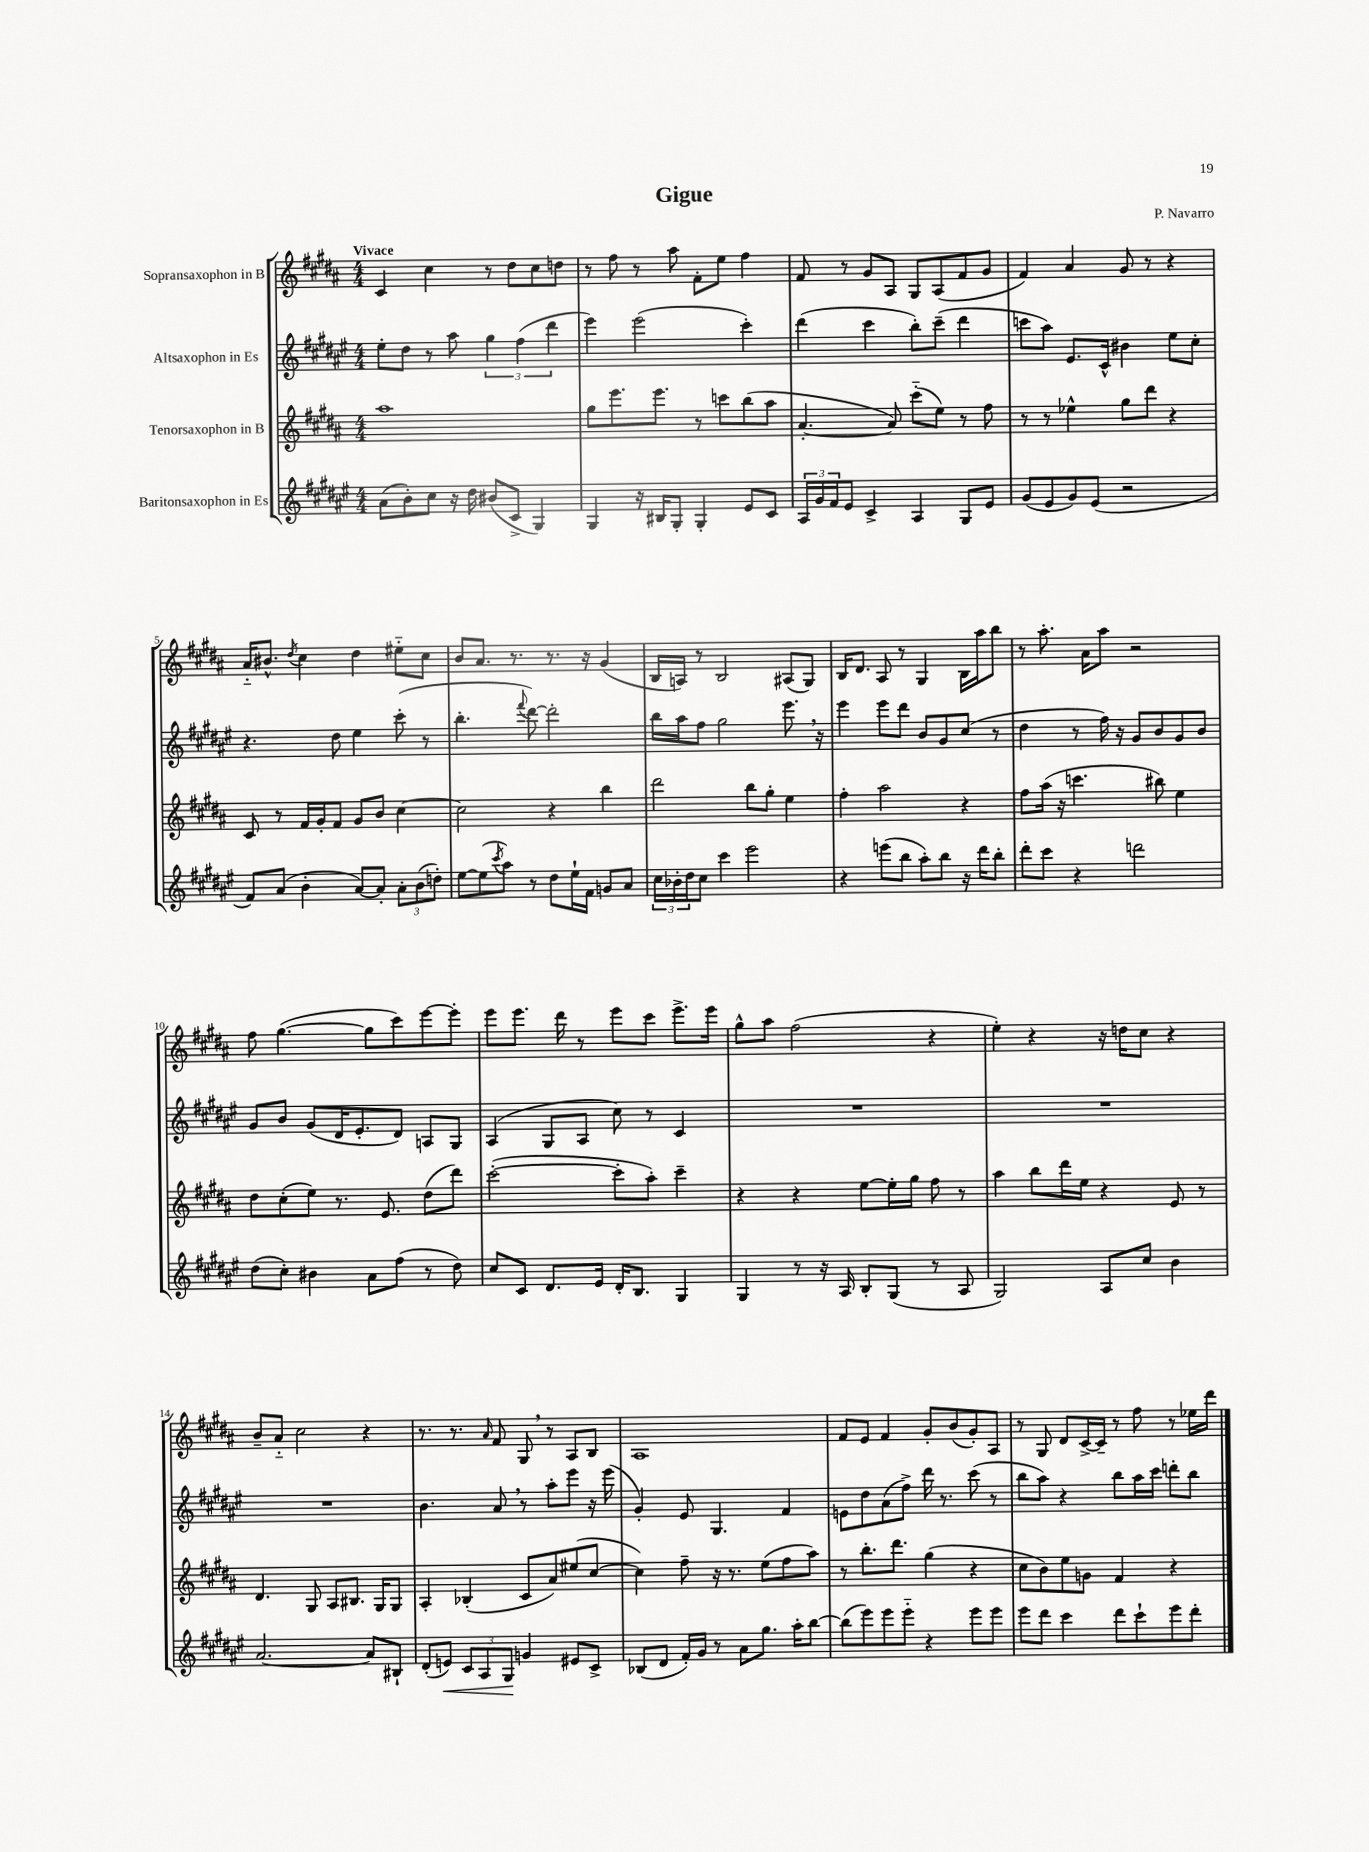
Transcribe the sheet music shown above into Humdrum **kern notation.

**kern	**dynam	**kern	**kern	**kern
*part4	*part4	*part3	*part2	*part1
*staff4	*staff4	*staff3	*staff2	*staff1
*I"Baritonsaxophon in Es	*	*I"Tenorsaxophon in B	*I"Altsaxophon in Es	*I"Sopransaxophon in B
*clefG2	*	*clefG2	*clefG2	*clefG2
*k[f#c#g#d#a#e#]	*	*k[f#c#g#d#a#]	*k[f#c#g#d#a#e#]	*k[f#c#g#d#a#]
*M4/4	*	*M4/4	*M4/4	*M4/4
=1	=1	=1	=1	=1
!	!	!	!	!LO:TX:a:B:t=Vivace
(8a#\L	.	1aa#	8ee#'\L	4c#/
8b'\)	.	.	8dd#\J	.
8cc#\J	.	.	8r	4cc#\
16r	.	.	8aa#\	.
16dd#\	.	.	.	.
(8b#X/L	.	.	6gg#\	8r
8c#^/J	.	.	.	8dd#\L
.	.	.	(6ff#\	.
4G#/)	.	.	.	8cc#\
.	.	.	6ddd#\	.
.	.	.	.	8ddn\J
=2	=2	=2	=2	=2
4G#/	.	8gg#\L	4eee#\)	8r
.	.	8.eee\	.	8ff#\
16r	.	.	(2eee#\	8r
16B#X/KL	.	8.eee\J	.	.
8G#'/J	.	.	.	8aa#\
4G#'/	.	8r	.	8f#'\L
.	.	8cccn\L	.	8ee\J
8e#/L	.	(8bb\	4ccc#'\)	4ff#\
8c#/J	.	8aa#\J	.	.
=3	=3	=3	=3	=3
24A#/LL	.	[4.a#'/	(4ddd#\	8f#/
24g#/	.	.	.	.
24f#/J	.	.	.	.
8e#/J	.	.	.	8r
4c#^/	.	.	4ccc#\	8g#/L
.	.	8a#/])	.	8A#/J
4A#/	.	(8ccc#\L	8bb'\L)	8G#/L
.	.	8ee\J)	(8ccc#~\J	(8A#/
8G#/L	.	8r	4ddd#\	8f#/
8e#/J	.	8ff#\	.	8g#/J
=4	=4	=4	=4	=4
(8g#/L	.	8r	8cccn\L	4f#/)
8e#/	.	8r	8aa#\J)	.
8g#/)	.	4ee-X^^\	8.e#/L	4a#/
(8e#/J	.	.	.	.
.	.	.	16c#^^/Jk	.
2r	.	8gg#\L	4b#X\	8g#/
.	.	8ddd#\J	.	8r
.	.	4r	8ee#\L	4r
.	.	.	8cc#'\J	.
!!LO:LB:g=z
=5	=5	=5	=5	=5
8f#/L)	.	8c#/	4.r	16a#/KL
.	.	.	.	8.b#X^^/J
(8a#/J	.	8r	.	.
.	.	.	.	8qdd#/
4b'\	.	16f#/LL	.	4cc#\
.	.	16g#'/J	.	.
.	.	8f#/J	8dd#\	.
[8a#/L)	.	8g#/L	4ee#\	4dd#\
8a#'/J]	.	8b/J	.	.
12a#'\L	.	[4cc#\	(8ccc#'\	8ee#X\L
(12b\	.	.	.	.
.	.	.	8r	8cc#\J
12ddn'\J)	.	.	.	.
=6	=6	=6	=6	=6
[8ee#\L	.	2cc#\]	4.bb'\	8b/L
(8ee#\]	.	.	.	8.a#/J
8qccc#/	.	.	.	.
8aa#\J)	.	.	.	.
.	.	.	.	8.r
.	.	.	8qqfff#/	.
8r	.	.	[8ddd#\)	.
8dd#\L	.	4r	2ddd#'\]	8.r
16ee#`\L	.	.	.	.
16f#\JJ	.	.	.	16r
8gn/L	.	4bb\	.	(4g#/
8a#/J	.	.	.	.
=7	=7	=7	=7	=7
24cc#\LL	.	2ddd#\	16bb\LL	16B/LL
24b-X'\	.	.	.	.
.	.	.	16aa#\J	16An/JJ)
24dd#\J	.	.	.	.
8cc#\J	.	.	8ff#\J	8r
4ccc#\	.	.	2gg#\	2B/
2eee#\	.	8bb\L	.	.
.	.	8gg#'\J	.	.
.	.	4ee\	8.eee#,\	(8A#X/L
.	.	.	.	8G#/J)
.	.	.	16r	.
=8	=8	=8	=8	=8
4r	.	4ff#'\	4eee#\	16B/KL
.	.	.	.	8.d#/J
(8eeen\L	.	2aa#\	8eee#\L	8A#/
8bb\J	.	.	8ddd#\J	8r
8aa#'\L)	.	.	8b/L	4G#/
8bb\J	.	.	8g#/	.
16r	.	4r	(8cc#/J	16B\LL
16ddd#\KL	.	.	.	16aa#\J
8bb'\J	.	.	8r	8bb\J
=9	=9	=9	=9	=9
8ddd#'\L	.	8ff#\L	4dd#\	8r
8ccc#\J	.	(16aa#\Jk	.	8.aa#'\
.	.	16r	.	.
4r	.	4.cccn\	8r	.
.	.	.	.	16a#\KL
.	.	.	16ff#\)	8aa#\J
.	.	.	16r	.
2dddn\	.	.	8g#/L	2r
.	.	8bb#X\)	8b/	.
.	.	4ee\	8g#/	.
.	.	.	8b/J	.
!!LO:LB:g=z
=10	=10	=10	=10	=10
(8dd#\L	.	8dd#\L	8g#/L	8ff#\
8cc#'\J)	.	(8cc#'\	8b/J	([4.gg#\
4b#X\	.	8ee\J)	(8g#/L	.
.	.	8.r	16d#/K	.
.	.	.	8.e#'/	.
8a#\L	.	.	.	8gg#\L]
.	.	8.e/	.	.
(8ff#\J	.	.	8d#/J)	8ccc#\)
8r	.	(8dd#\L	8An/L	[8eee\
8dd#\)	.	8ddd#\J)	8G#/J	8eee'\J]
=11	=11	=11	=11	=11
8cc#/L	.	([2ccc#'\	(4A#/	8eee\L
8c#/J	.	.	.	8.eee\J
8.d#/L	.	.	8G#/L	.
.	.	.	.	16ddd#\
.	.	.	8A#/J	8r
16e#/Jk	.	.	.	.
16d#'/KL	.	8ccc#'\L]	8cc#\)	8eee\L
8.B/J	.	.	.	.
.	.	8aa#'\J)	8r	8ccc#\J
4G#/	.	4ccc#~\	4c#/	8.eee^\L
.	.	.	.	16eee\Jk
=12	=12	=12	=12	=12
4G#/	.	4r	1r	8gg#^^\L
.	.	.	.	8aa#\J
8r	.	4r	.	(2ff#\
16r	.	.	.	.
16A#/	.	.	.	.
8B'/L	.	[8ee\L	.	.
(8G#/J	.	16ee'\L]	.	.
.	.	16gg#\JJ	.	.
8r	.	8ff#\	.	4r
8A#/	.	8r	.	.
=13	=13	=13	=13	=13
2G#/)	.	4aa#\	1r	4ee'\)
.	.	8bb\L	.	4r
.	.	16ddd#\L	.	.
.	.	16ee\JJ	.	.
8A#/L	.	4r	.	16r
.	.	.	.	16ddn\KL
8cc#/J	.	.	.	8cc#\J
4b\	.	8e/	.	4r
.	.	8r	.	.
!!LO:LB:g=z
=14	=14	=14	=14	=14
[2.a#/	.	4.d#/	1r	8b~/L
.	.	.	.	8a#/J
.	.	.	.	2cc#\
.	.	8G#/	.	.
.	.	8A#/L	.	.
.	.	8.B#X/J	.	.
8a#/L]	.	.	.	4r
.	.	16G#/KL	.	.
8B#X`/J	.	8G#/J	.	.
=15	=15	=15	=15	=15
(8d#'/L	.	4A#'/	4.b\	8.r
!	!LO:HP:b	!	!	!
8en/J)	<	.	.	.
.	.	.	.	8.r
12c#/L	.	(4B-X'/	.	.
12A#/	.	.	.	.
.	.	.	.	16qqa#/
.	.	.	8a#,/	8f#/
12G#/J	.	.	.	.
4gn/	[	8c#/L	8r	8G#,/
.	.	8a#/)	8aa#'\L	8r
8e#X/L	.	(8ee#X/	8eee#\J	8A#/L
8c#^/J	.	[8cc#/J	16r	8B/J
.	.	.	(16eee#\	.
=16	=16	=16	=16	=16
(8B-X/L	.	4cc#\])	4g#'/)	1A#
8d#/J	.	.	.	.
16f#'/LL)	.	8ff#~\	8e#/	.
16g#/JJ	.	.	.	.
8r	.	16r	4.G#/	.
.	.	8.r	.	.
8a#\L	.	.	.	.
8.gg#\J	.	(8ee\L	.	.
.	.	8ff#\	4f#/	.
16aa#'\KL	.	.	.	.
[8bb\J	.	8aa#\J)	.	.
=17	=17	=17	=17	=17
(8bb\L]	.	8r	8en\L	8f#/L
8eee#\)	.	8.bb'\L	8dd#\	8e/J
8eee#\	.	.	(8a#\	4f#/
.	.	8.ddd#\J	.	.
8eee#\J	.	.	8ff#^\J)	.
4r	.	(4gg#\	16ddd#\	8g#'/L
.	.	.	8.r	.
.	.	.	.	(8b/
8eee#\L	.	4r	(8ccc#\	8g#'/)
8eee#\J	.	.	8r	8A#/J
=18	=18	=18	=18	=18
8eee#\L	.	8cc#\L	8bb\L	8r
8ddd#\J	.	8b\)	8aa#\J)	8G#/
4ccc#\	.	8ee\	4r	8d#/L
.	.	8gn\J	.	[16c#^/L
.	.	.	.	16c#~/JJ]
8ddd#\L	.	4f#/	8bb\L	8r
8ccc#`\	.	.	16aa#\L	8ff#\
.	.	.	16ccc#\JJ	.
8eee#\	.	4r	8dddn'\L	8r
8ddd#'\J	.	.	8bb\J	16ee-X\LL
.	.	.	.	16ddd#\JJ
==	==	==	==	==
*-	*-	*-	*-	*-
